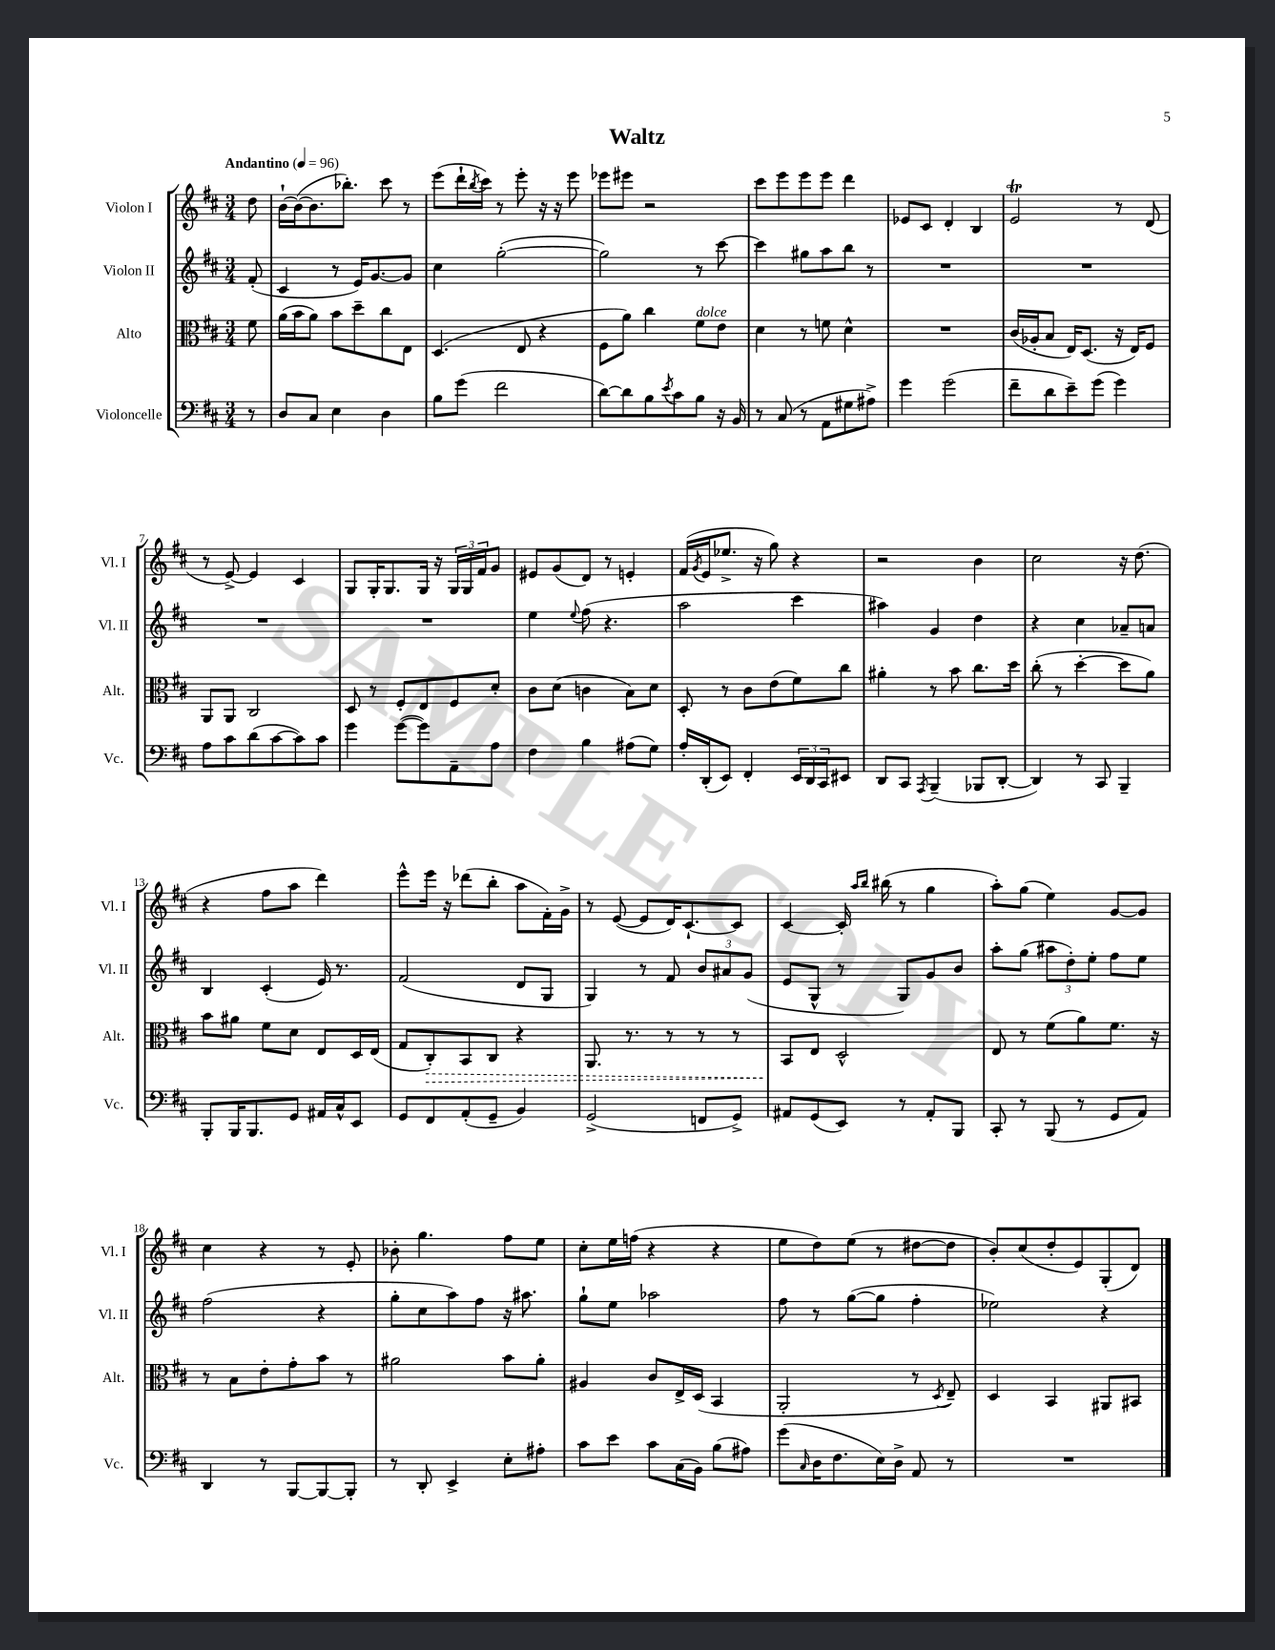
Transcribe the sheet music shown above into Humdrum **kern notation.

**kern	**kern	**kern	**kern
*staff4	*staff3	*staff2	*staff1
*clefF4	*clefC3	*clefG2	*clefG2
*k[f#c#]	*k[f#c#]	*k[f#c#]	*k[f#c#]
*M3/4	*M3/4	*M3/4	*M3/4
*MM96	*MM96	*MM96	*MM96
8r	8f#\	(8f#'/	8dd\
=	=	=	=
8D/L	(16a\LL	4c#/	[16b`\LL
.	16b\J	.	(16b\_J
8C#/J	8a\J)	.	8.b\]
4E\	8b\L	8r	.
.	.	.	8.bb-'\J)
.	8dd~\	16e/LK)	.
.	.	[8.g/	.
4D\	8cc#\	.	8ccc#\
.	8E\J	8g/]J	8r
=	=	=	=
8B\L	(4.D/	4cc#\	(8eee\L
(8g\J	.	.	16ddd`\L
.	.	.	8qbb/
.	.	.	16ccc#\JJ)
2f#\	.	([2gg'\	8r
.	8E/	.	8eee'\
.	4r	.	16r
.	.	.	16r
.	.	.	8eee\
=	=	=	=
[8d\L)	8F#\L	2gg\])	8eee-\L
8d\]	8a\J)	.	8eee#\J
8B\	4cc#\	.	2r
8qe/	.	.	.
8c#\	.	.	.
8B\J	8f#\L	8r	.
16r	8e\J	[8ccc#\	.
16BB/	.	.	.
=	=	=	=
8r	4d\	4ccc#\]	8ccc#\L
(8C#/	.	.	8eee\
8r	8r	8gg#\L	8eee\
8AA\L	8f\	8aa\	8eee\J
8G#\	4d^^\	8bb\J	4ddd\
8A#^\J)	.	8r	.
=	=	=	=
4g\	2.r	2.r	8e-/L
.	.	.	8c#/J
(2g\	.	.	4d'/
.	.	.	4B/
=	=	=	=
8f#~\L	(16c#/LL	2.r	2e/
.	16A-'/J	.	.
8d\	8B/J	.	.
8e~\)	16E/LK)	.	.
.	(8.D/J	.	.
(8g\J	.	.	.
4g\)	16r	.	8r
.	16E/LK)	.	.
.	8F#/J	.	(8d/
=	=	=	=
8A\L	8AA/L	2.r	8r
8c#\	8AA/J	.	[8e^/)
(8d\	2C#/	.	4e/]
[8c#\	.	.	.
8c#\])	.	.	4c#/
8c#\J	.	.	.
=	=	=	=
4g\	8D/	2.r	8G/L
.	8r	.	16G'/K
.	.	.	8.G/
([8g\L	8F#'/L	.	.
8g\])	8E/	.	16G/Jk
.	.	.	16r
8AA~\	8F#/	.	24G/LL
.	.	.	24G/
.	.	.	24f#/J
8A\J	8d'/J	.	8g/J
=	=	=	=
4F#\	8c#\L	4ee\	8e#/L
.	(8d\J	.	(8g/
.	.	8qqee/	.
4B\	4c\	(8ff#\	8d/J)
.	.	4.r	8r
(8A#\L	8B\L)	.	4e'/
8G\J)	8d\J	.	.
=	=	=	=
16A'/LL	8D'/	2aa\	(16f#/LL
.	.	.	8qg/
(16DD'/J	.	.	16e/J
8EE/J)	8r	.	8.ee-^/J
4FF#'/	8c#\L	.	.
.	.	.	16r
.	(8e\	.	8gg\)
24EE/LL	8f#\)	4ccc#\	4r
24DD/	.	.	.
24CC#/J	.	.	.
8EE#/J	8cc#\J	.	.
=	=	=	=
8DD/L	4a#'\	4aa#\)	2r
8CC#/J	.	.	.
8qAAA/	.	.	.
(4BBB~/	8r	4g/	.
.	8b\	.	.
8BBB-/L	8.cc#\L	4dd\	4b\
[8DD'/J	.	.	.
.	16dd\Jk	.	.
=	=	=	=
4DD/])	(8cc#'\	4r	2cc#\
.	8r	.	.
8r	[4dd'\	4cc#\	.
8CC#/	.	.	.
4BBB~/	8dd\]L	8a-~/L	16r
.	.	.	(8.dd\
.	8a\J)	8a/J	.
=	=	=	=
8BBB'/L	8b\L	4B/	4r
16BBB/K	8a#\J	.	.
8.BBB/	.	.	.
.	8f#\L	(4c#'/	8ff#\L
8GG/J	8d\J	.	8aa\J
16AA#/LL	8E/L	16e/)	4ddd\)
16C#^^/J	.	8.r	.
8EE/J	16D/L	.	.
.	(16E/JJ	.	.
=	=	=	=
8GG/L	8G/L	(2f#/	8eee^^\L
8FF#/	8C#'/)	.	16eee\Jk
.	.	.	16r
(8AA'/	8BB/	.	(8ddd-\L
8GG~/J	8C#/J	.	8bb'\J
4BB/)	4r	8d/L	8aa\L
.	.	8G/J	16f#'\L)
.	.	.	16g^\JJ
=	=	=	=
(2GG^/	8.AA/	4G/)	8r
.	.	.	([8e/
.	8.r	.	.
.	.	8r	8e/]L
.	8r	8f#/	16d/K)
.	.	.	[8.c#`/
8FF/L	8r	12b/L	.
.	.	12a#/	.
8GG^/J)	8r	.	8c#/]J
.	.	(12g/J	.
=	=	=	=
8AA#/L	8BB/L	8e/L	[4c#/
(8GG/	8E/J	8G^^/J	.
8EE/J)	2D^^/	8r	16c#'/]
.	.	.	16qqaa/LL
.	.	.	16qqbb/JJ
.	.	.	(16bb#\
8r	.	8G/L)	8r
8AA#'/L	.	8g/	4gg\
8BBB/J	.	8b/J	.
=	=	=	=
8CC#'/	8E/	8aa'\L	8aa'\L)
8r	8r	(8gg\J	(8gg\J
(8BBB/	(8f#\L	12aa#\L	4ee\)
.	.	12dd'\)	.
8r	8a\)	.	.
.	.	12ee'\J	.
8GG/L	8.f#\J	8ff#\L	[8g/L
8AA/J)	.	8ee\J	8g/]J
.	16r	.	.
=	=	=	=
4DD/	8r	(2ff#\	4cc#\
.	8B\L	.	.
8r	8e'\	.	4r
[8BBB/L	8g'\	.	.
8BBB/_	8b\J	4r	8r
8BBB'/]J	8r	.	8e'/
=	=	=	=
8r	2a#\	8gg'\L	8b-'\
8DD'/	.	8cc#\	4.gg\
4EE^/	.	8aa\)	.
.	.	8ff#\J	.
8E'\L	8b\L	16r	8ff#\L
.	.	8.aa#\	.
8A#'\J	8a#'\J	.	8ee\J
=	=	=	=
8c#\L	4A#/	8gg`\L	8cc#'\L
8e\J	.	8ee\J	16ee\L
.	.	.	(16ff\JJ
8c#\L	8c#/L	2aa-\	4r
(16C#\L	16E^/L	.	.
16BB\JJ)	(16D/JJ	.	.
(8B\L	4BB/	.	4r
8A#\J)	.	.	.
=	=	=	=
(8g\L	2AA'/	8ff#\	8ee\L
16qqC#/	.	.	.
16D\K	.	8r	8dd\)
8.F#\	.	.	.
.	.	([8gg\L	(8ee\J
16E\L)	.	8gg\]J	8r
16D^\JJ	.	.	.
8AA/	8r	4ff#'\	[8dd#\L
.	8qD/	.	.
8r	8E~/)	.	8dd#\]J
=	=	=	=
2.r	4D/	2ee-\)	8b'/L)
.	.	.	(8cc#/
.	4BB/	.	8dd'/
.	.	.	8e/)
.	8AA#/L	4r	(8G'/
.	8BB#/J	.	8d/J)
==	==	==	==
*-	*-	*-	*-
